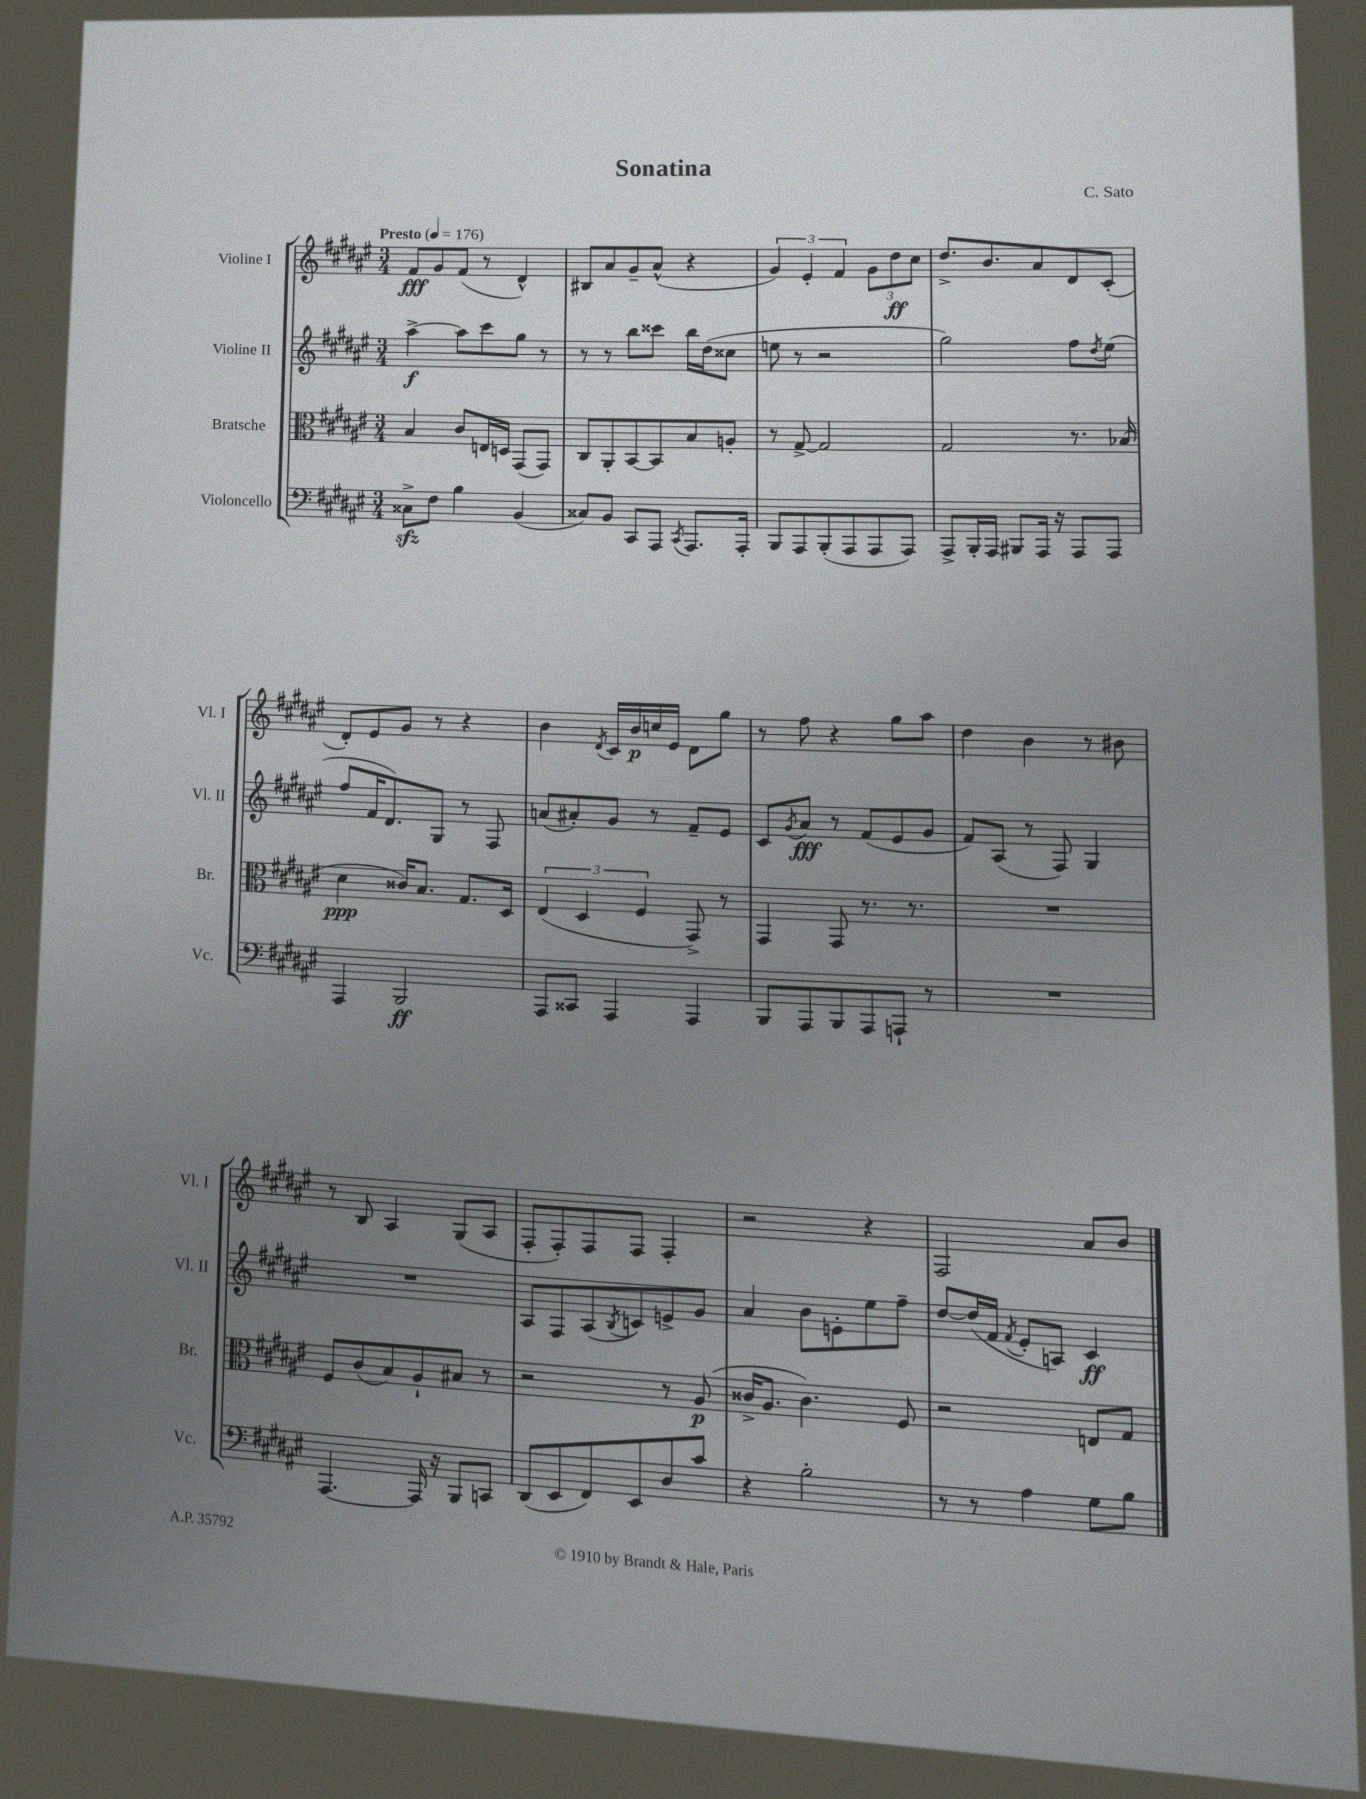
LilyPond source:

\header { title = "Sonatina" composer = "C. Sato" }
<<
\new StaffGroup <<
\new Staff = "s0" \with { instrumentName = "Violine I" shortInstrumentName = "Vl. I" } {
    \clef treble \key fis \major \numericTimeSignature \time 3/4 \tempo "Presto" 4 = 176
    fis'8\fff gis'8 fis'8( r8 dis'4-^) |
    bis8 ais'8 gis'8-- ais'8-^( r4 |
    \tuplet 3/2 { gis'4) eis'4-. fis'4 } \tuplet 3/2 { gis'8 dis''8\ff cis''8 } |
    dis''8.-> b'8. ais'8 dis'8 cis'8-.( |
    dis'8-.) eis'8 gis'8 r8 r4 |
    b'4 \acciaccatura { dis'8 } cis'16 b'16\p c''16 eis'16 dis'8 gis''8 |
    r8 fis''8 r4 gis''8 ais''8 |
    dis''4 b'4 r8 bis'8 |
    r8 b8 ais4 gis8( ais8 |
    fis8-. fis8-.) fis8 fis8 fis4-. |
    r2 r4 |
    fis2 ais'8 b'8 \bar "|." |
}
\new Staff = "s1" \with { instrumentName = "Violine II" shortInstrumentName = "Vl. II" } {
    \clef treble \key fis \major \numericTimeSignature \time 3/4
    ais''4~->\f ais''8 cis'''8 gis''8 r8 |
    r8 r8 b''8 cisis'''8 b''16 dis''16( cisis''8 |
    e''8 r8 r2 |
    gis''2) fis''8 \acciaccatura { dis''8 } eis''8( |
    fis''8 fis'16 dis'8.) gis8 r8 fis8 |
    a'8( ais'8-.) gis'8 r8 fis'8-- eis'8 |
    cis'8 \acciaccatura { gis'8 } ais'8\fff r8 fis'8( eis'8 gis'8 |
    fis'8) ais8( r8 fis8) gis4 |
    R2. |
    ais8 fis8 ais8( \acciaccatura { b8 } c'8) e'8-> gis'8 |
    ais'4 b'8 e'8-. eis''8 fis''8-- |
    dis''8~ dis''16( fis'16 \acciaccatura { fis'8 } eis'8-. a8) cis'4\ff \bar "|." |
}
\new Staff = "s2" \with { instrumentName = "Bratsche" shortInstrumentName = "Br." } {
    \clef alto \key fis \major \numericTimeSignature \time 3/4
    b4 cis'8 e16 d16 gis,8( gis,8) |
    cis8 ais,8-. b,8~ b,8 b8 a8-. |
    r8 gis8~-> gis2 |
    gis2 r8. bes16( |
    dis'4\ppp cisis'16) b8. gis8. dis16 |
    \tuplet 3/2 { eis4( dis4 fis4 } gis,8->) r8 |
    gis,4 gis,8 r8. r8. |
    R2. |
    fis8 cis'8( b8) ais8-! bis8 r8 |
    r2 r8 ais8\p( |
    cisis'16-> ais8. cisis'4.) fis8 |
    r2 e8 gis8 \bar "|." |
}
\new Staff = "s3" \with { instrumentName = "Violoncello" shortInstrumentName = "Vc." } {
    \clef bass \key fis \major \numericTimeSignature \time 3/4
    cisis8->\sfz fis8 b4 b,4( |
    cisis8) b,8 cis,8 ais,,8 \acciaccatura { cis,8 } ais,,8. ais,,16-. |
    b,,8 ais,,8 b,,8-.( ais,,8 ais,,8 ais,,8) |
    ais,,8-> b,,16-. ais,,16 bis,,8 ais,,16 r16 ais,,8 ais,,8 |
    ais,,4 b,,2\ff |
    ais,,8 cisis,8 ais,,4 ais,,4 |
    b,,8 ais,,8 b,,8 ais,,8 a,,8-! r8 |
    R2. |
    ais,,4.~ ais,,16 r16 b,,8 c,8 |
    dis,8( eis,8 fis,8) eis,8 dis8 cis'8 |
    r4 b2-. |
    r8 r8 ais4 gis8 b8 \bar "|." |
}
>>
>>
\layout { \context { \Score \remove "Bar_number_engraver" } }
